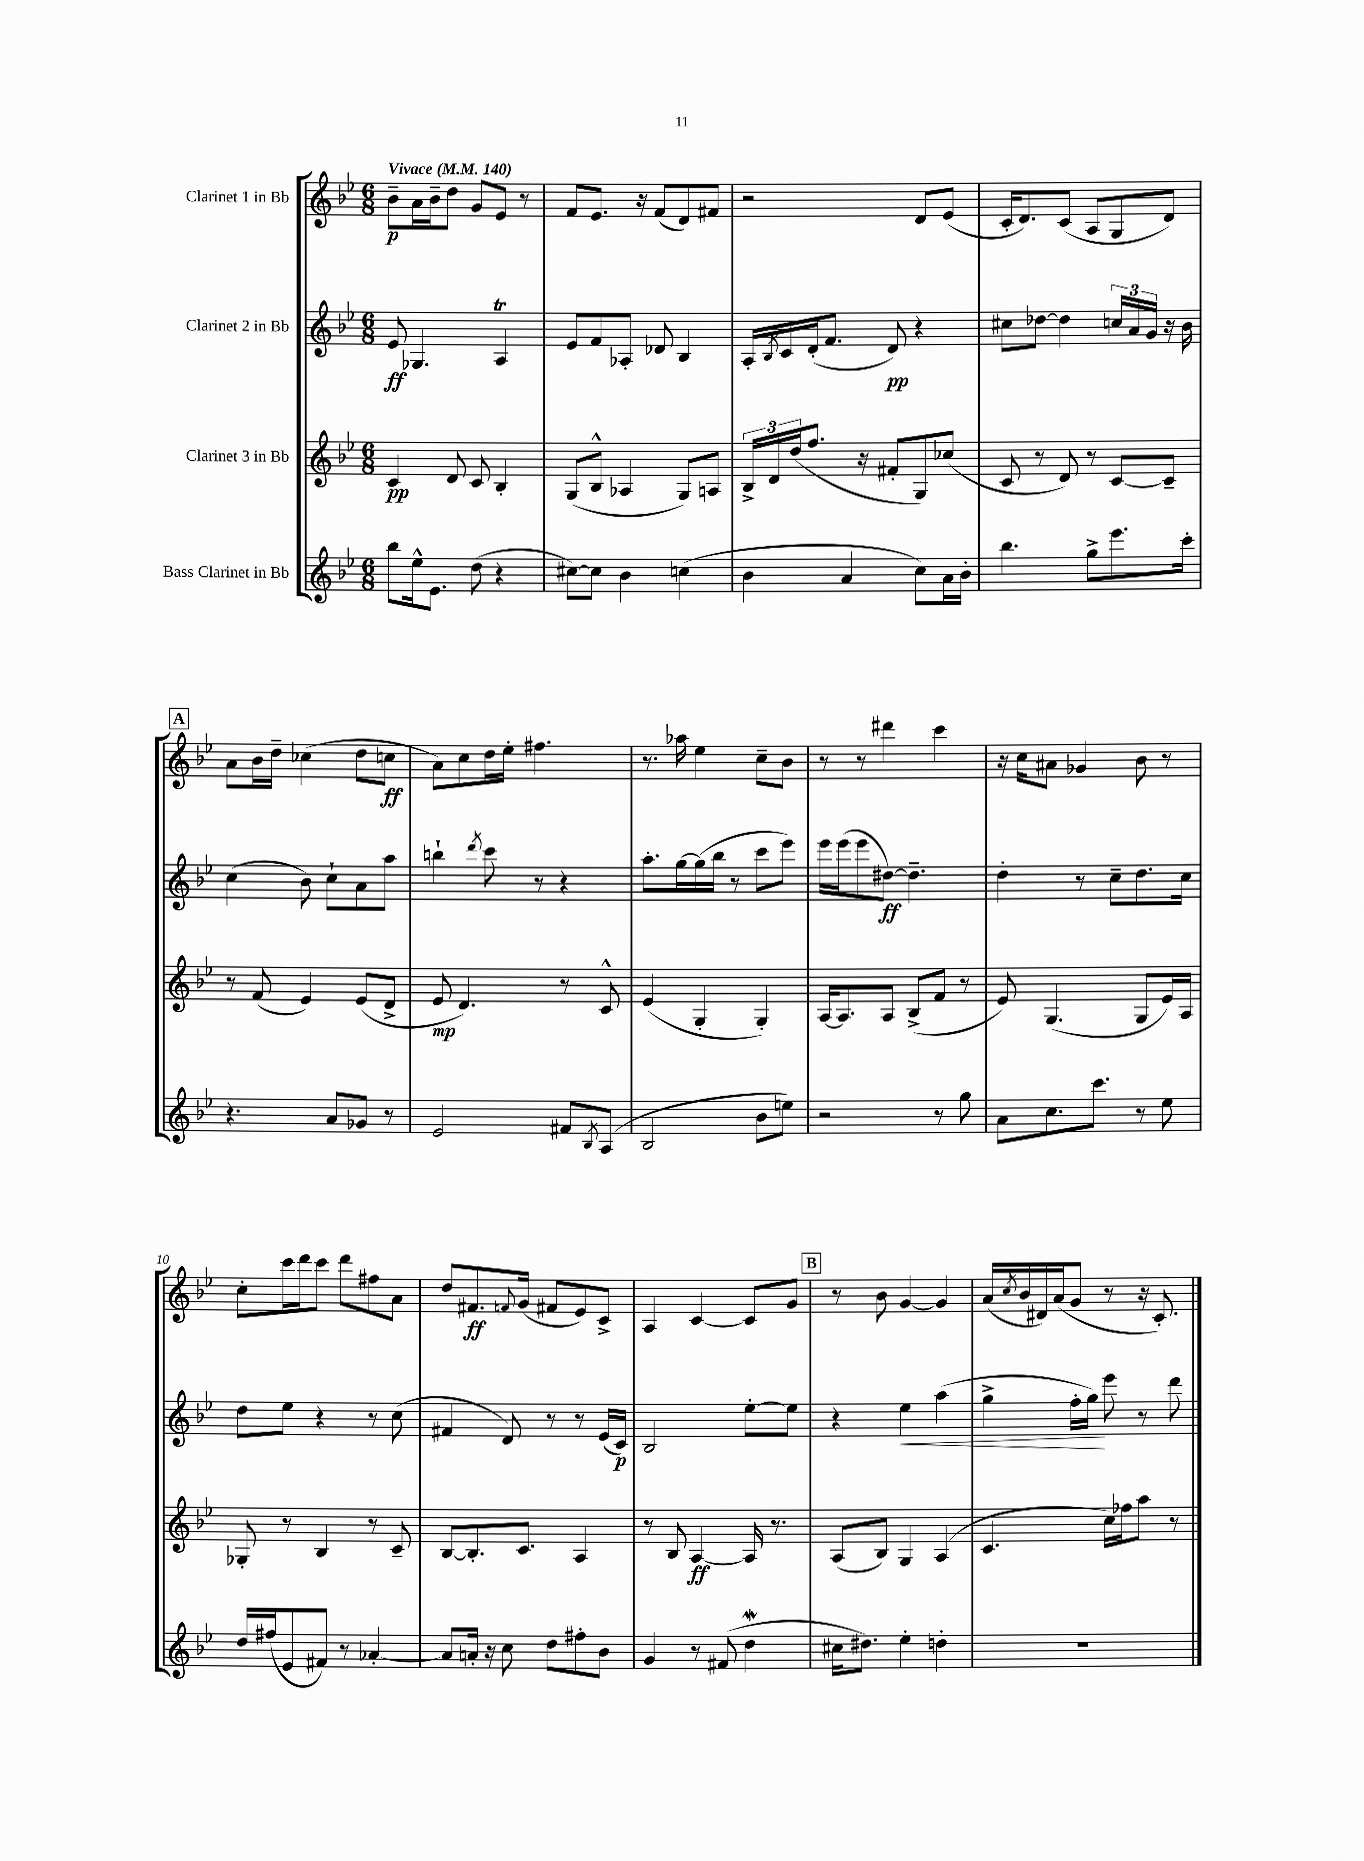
<<
\new StaffGroup <<
\new Staff = "s0" \with { instrumentName = "Clarinet 1 in Bb" } {
    \clef treble \key bes \major \numericTimeSignature \time 6/8 \tempo "Vivace" 4 = 140
    bes'8--\p a'16 bes'16-- d''8 g'8 ees'8 r8 |
    f'8 ees'8. r16 f'8( d'8) fis'8 |
    r2 d'8 ees'8( |
    c'16-. d'8.) c'8( a8 g8 d'8) |
    \mark \markup { \box "A" } a'8 bes'16 d''16-- ces''4( d''8 c''8\ff |
    a'8) c''8 d''16 ees''16-. fis''4. |
    r8. aes''16 ees''4 c''8-- bes'8 |
    r8 r8 dis'''4 c'''4 |
    r16 c''16 ais'8 ges'4 bes'8 r8 |
    c''8-. c'''16 d'''16 c'''8 d'''8 fis''8 a'8 |
    d''8 fis'8.\ff \appoggiatura { f'8 } g'16( fis'8 ees'8) c'8-> |
    a4 c'4~ c'8 g'8 |
    \mark \markup { \box "B" } r8 bes'8 g'4~ g'4 |
    a'16( \acciaccatura { c''8 } bes'16 dis'16) a'16( g'8 r8 r16 c'8.-.) \bar "|." |
}
\new Staff = "s1" \with { instrumentName = "Clarinet 2 in Bb" } {
    \clef treble \key bes \major \numericTimeSignature \time 6/8
    ees'8\ff ges4. a4\trill |
    ees'8 f'8 aes8-. des'8 bes4 |
    a16-. \acciaccatura { bes8 } c'16 d'16-.( f'8. d'8\pp) r4 |
    cis''8 des''8~ des''4 \tuplet 3/2 { c''16 a'16 g'16 } r16 bes'16 |
    \mark \markup { \box "A" } c''4( bes'8) c''8-! a'8 a''8 |
    b''4-! \acciaccatura { d'''8 } c'''8 r8 r4 |
    a''8.-. g''16~ g''16( bes''16 r8 c'''8 ees'''8) |
    ees'''16 ees'''16( ees'''8 dis''8~\ff) dis''4.-- |
    d''4-. r8 c''8-- d''8. c''16 |
    d''8 ees''8 r4 r8 c''8( |
    fis'4 d'8) r8 r8 ees'16( c'16\p) |
    bes2 ees''8~-. ees''8 |
    \mark \markup { \box "B" } r4 ees''4\< a''4( |
    g''4-> f''16-. g''16\!) ees'''8 r8 d'''8 \bar "|." |
}
\new Staff = "s2" \with { instrumentName = "Clarinet 3 in Bb" } {
    \clef treble \key bes \major \numericTimeSignature \time 6/8
    c'4\pp d'8 c'8 bes4-. |
    g8( bes8-^ aes4 g8) a8 |
    \tuplet 3/2 { bes16-> d'16 d''16( } f''8. r16 fis'8-. g8) ces''8( |
    c'8 r8 d'8) r8 c'8~ c'8-- |
    \mark \markup { \box "A" } r8 f'8( ees'4) ees'8( d'8-> |
    ees'8\mp d'4.) r8 c'8-^ |
    ees'4( g4-. g4-.) |
    a16~ a8. a8 bes8->( f'8 r8 |
    ees'8) g4.( g8 ees'16) a16 |
    ges8-. r8 bes4 r8 c'8-- |
    bes8~ bes8.-. c'8. a4 |
    r8 bes8 a4~\ff a16 r8. |
    \mark \markup { \box "B" } a8( bes8) g4 a4( |
    c'4. c''16) fes''16 a''8 r8 \bar "|." |
}
\new Staff = "s3" \with { instrumentName = "Bass Clarinet in Bb" } {
    \clef treble \key bes \major \numericTimeSignature \time 6/8
    bes''8 ees''16-^ ees'8. d''8( r4 |
    cis''8~) cis''8 bes'4 c''4( |
    bes'4 a'4 c''8) a'16 bes'16-. |
    bes''4. g''8-> ees'''8. c'''16-. |
    \mark \markup { \box "A" } r4. a'8 ges'8 r8 |
    ees'2 fis'8 \acciaccatura { bes8 } a8( |
    bes2 bes'8 e''8) |
    r2 r8 g''8 |
    a'8 c''8. c'''8. r8 ees''8 |
    d''16 fis''16( ees'8 fis'8) r8 aes'4~-. |
    aes'8 a'16-. r16 c''8 d''8 fis''8-. bes'8 |
    g'4 r8 fis'8( d''4\mordent |
    \mark \markup { \box "B" } cis''16 dis''8.) ees''4-. d''4-. |
    R2. \bar "|." |
}
>>
>>
